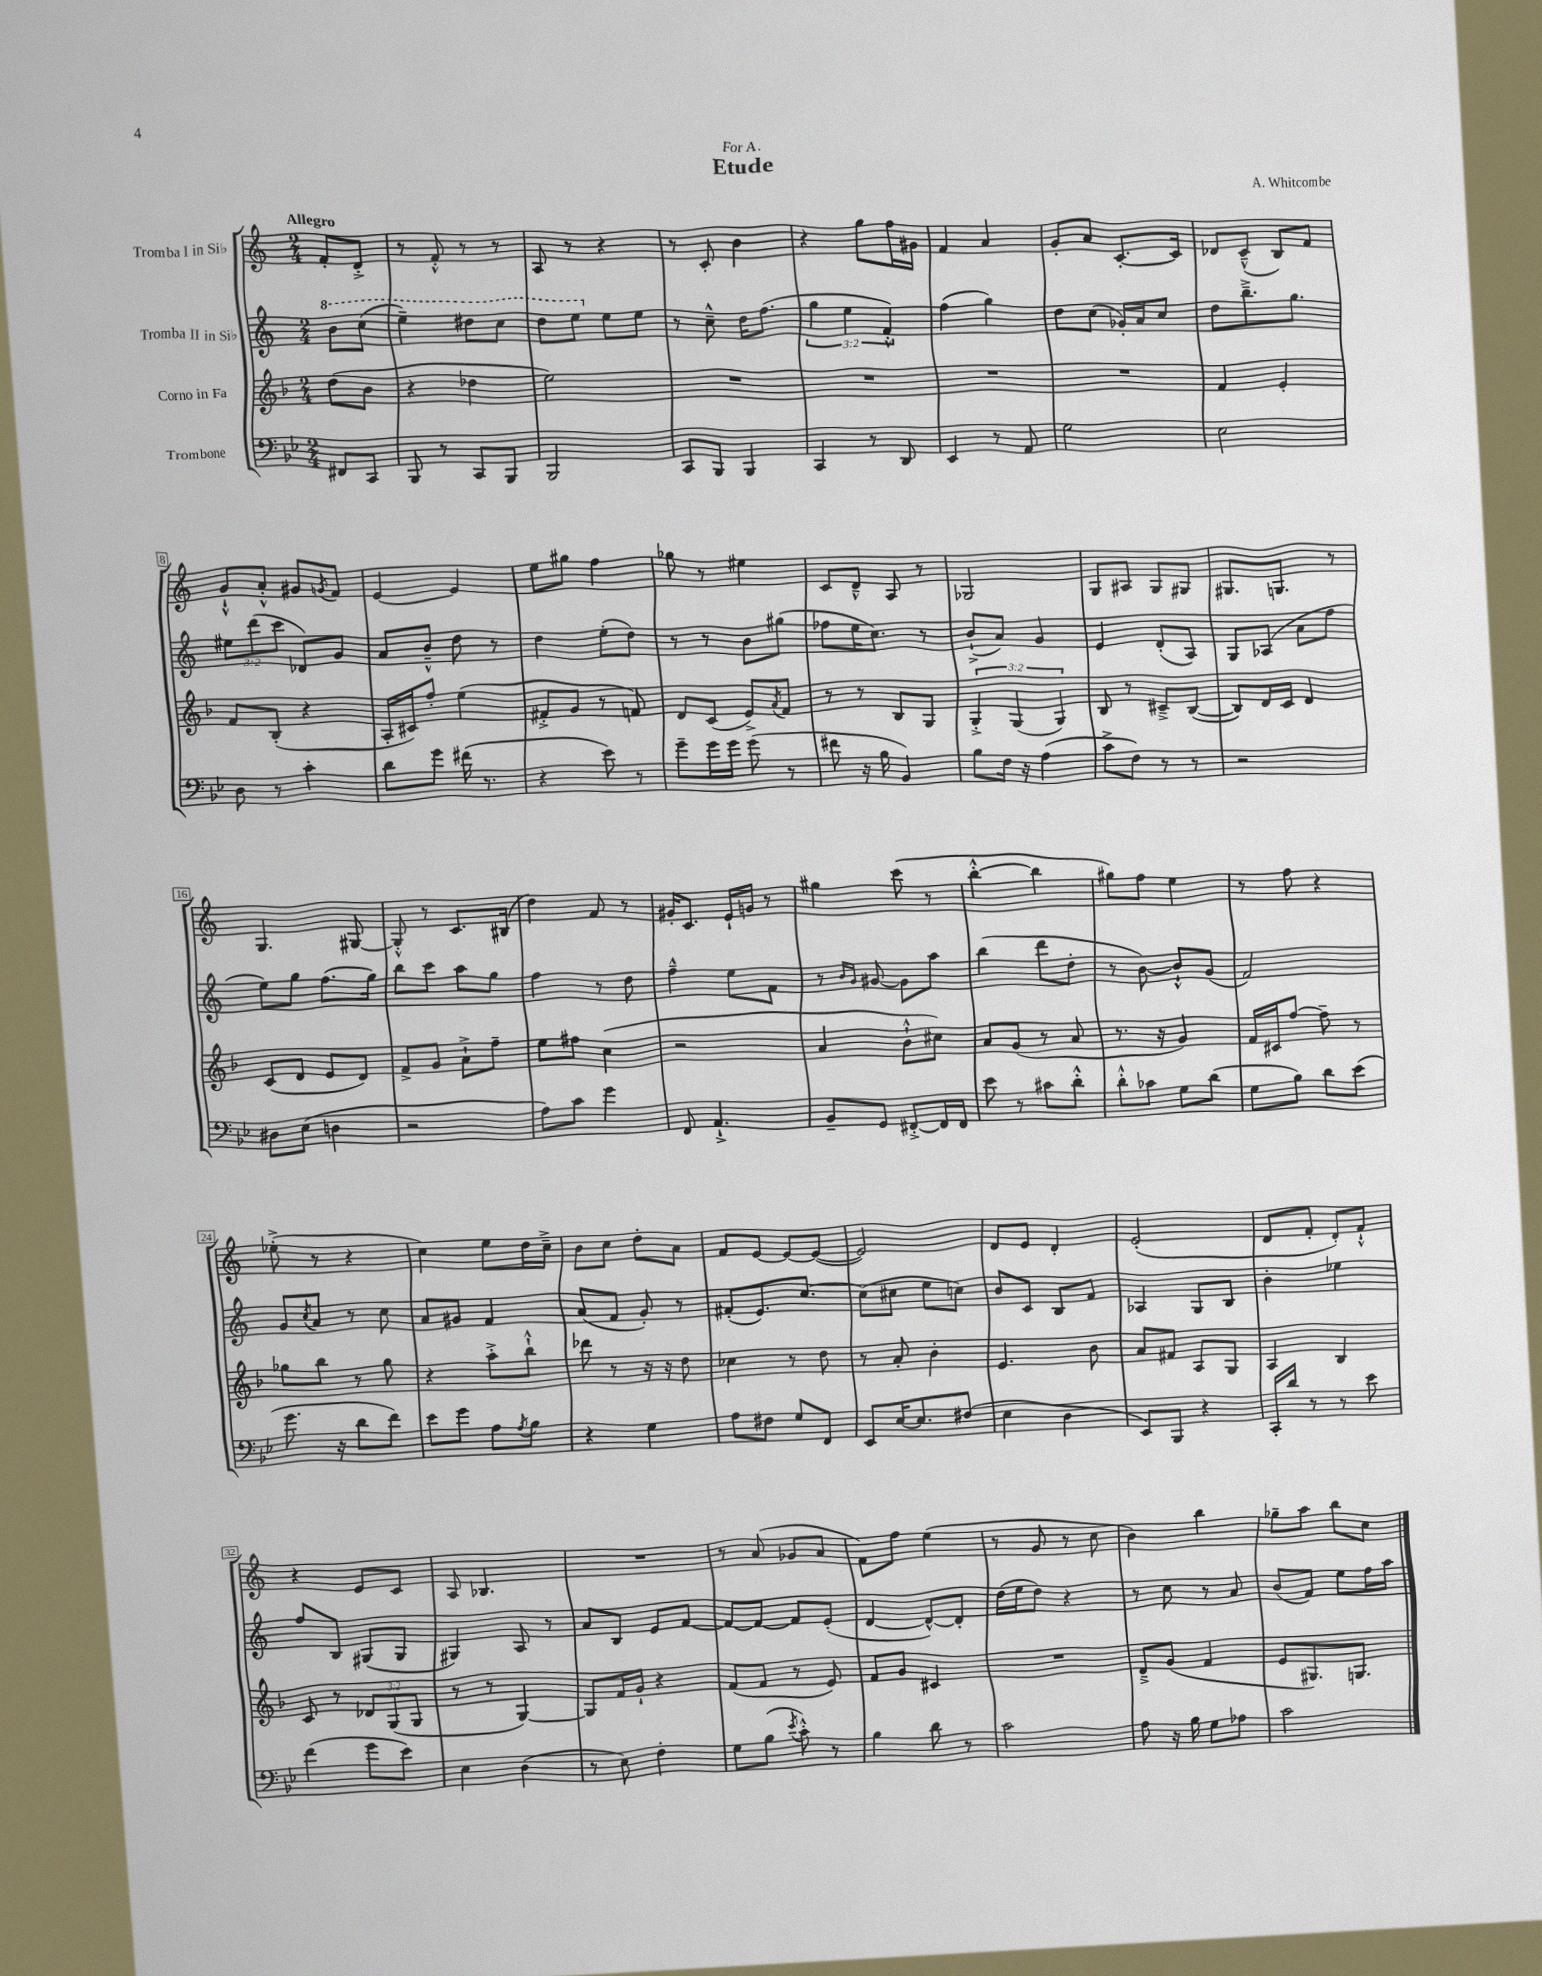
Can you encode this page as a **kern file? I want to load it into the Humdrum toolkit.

**kern	**kern	**kern	**kern
*staff4	*staff3	*staff2	*staff1
*clefF4	*clefG2	*clefG2	*clefG2
*k[b-e-]	*k[b-]	*k[]	*k[]
*M2/4	*M2/4	*M2/4	*M2/4
8FF#	(8dd	8bb	8f'
8CC	8b-	(8ccc	8d'^
=	=	=	=
8BBB-	4r	4eee~)	8r
8r	.	.	8f'^^
8CC	4dd-	8ddd#	8r
8BBB-	.	8ccc	8r
=	=	=	=
2BBB-	2ee)	8ddd	8A
.	.	8eee	8r
.	.	8ee	4r
.	.	8ee	.
=	=	=	=
8CC	2r	8r	8r
8BBB-	.	8cc~^^	8c'
4BBB-	.	16dd	4b
.	.	(8.ff	.
=	=	=	=
4CC	2r	6gg	4r
.	.	6ee	.
8r	.	.	8gg
.	.	6f'^^)	.
8DD	.	.	16ff
.	.	.	16g#
=	=	=	=
4EE-	2r	(4ff	4f
8r	.	4gg)	4a
8AA	.	.	.
=	=	=	=
2G	2r	8dd	8g'
.	.	(8cc	8a
.	.	16g-')	[8.c'
.	.	16a	.
.	.	8cc	.
.	.	.	16c]
=	=	=	=
2E-	4f	8dd	8d-
.	.	8.bb~^	(8c~^^
.	4e'	.	8B)
.	.	8.gg	.
.	.	.	8f
=	=	=	=
8D	8f	12ee#	8g`^^
.	.	(12ddd	.
8r	(8B-'	.	8a'^^
.	.	12ccc	.
4c'	4r	8d-)	8g#
.	.	.	8qg
.	.	8g	8f
=	=	=	=
8d	16A'	8a	[4e
.	16c#)	.	.
8g	8ff'	8b~^^	.
(16f#	(4ee	8dd	4e]
8.r	.	.	.
.	.	8r	.
=	=	=	=
4r	8f#'^	4dd	8ee
.	8g	.	8gg#
8e-)	8r	(8ee'	4ff
8r	8f)	8dd)	.
=	=	=	=
8g~	8d	8r	8gg-
16g	(8c	8r	8r
16g	.	.	.
(8g	8e^)	8b	4ee#
.	8qa	.	.
8r	8f	(8gg#	.
=	=	=	=
8f#	8r	8ff-	8c
16r	8r	16ee	8d~^^
16B-	.	8.cc)	.
4BB-)	8B-	.	8A
.	8G	8r	8r
=	=	=	=
8B-	6G'^	(8b`^	2G-
16F	.	8a)	.
.	(6G	.	.
16r	.	.	.
(4A	.	4g	.
.	6G)	.	.
=	=	=	=
8c^	8B-	4e	8G
8F)	8r	.	8A#
8r	8c#~^	(8d'	8G
8r	([8B-	8A)	8G#
=	=	=	=
2r	8B-])	8G	8.G#
.	16d	(8A-	.
.	16c	.	8.G
.	4d	8a	.
.	.	8ff	8r
=	=	=	=
8D#	(8c	8ee)	4.G
(8E-	8d	8gg	.
4D	8e	(8.ff	.
.	8d)	.	[8G#
.	.	16gg)	.
=	=	=	=
2r	8f^	8bb	8G#'^^]
.	8g	8ccc	8r
.	8a`^	8aa	8.c
.	8ff~	8gg	.
.	.	.	(16B#
=	=	=	=
8A)	8ee	4ff	4dd)
8c	8ff#	.	.
4g	(4cc	8r	8f
.	.	8dd	8r
=	=	=	=
8FF	2r	4ff~^^	16g#'
.	.	.	8.c
4.AA`^	.	.	.
.	.	8ee	16e`
.	.	.	16g
.	.	8f	8r
=	=	=	=
8BB-~	4a	8r	4gg#
.	.	16qqb	.
.	.	16qqg	.
8GG	.	[8g#	.
[8FF#'^	8b-`^^	8g#]	(8ccc
16FF#]	8cc#)	8aa	8r
16FF#	.	.	.
=	=	=	=
8e-	8a	(4bb	[4bb'^^
8r	(8g	.	.
8c#	8r	8ddd	4bb]
8d'^^	8a	8dd'	.
=	=	=	=
8d'^^	8.r	8r	8gg#)
8c-	.	[8b)	8ff
.	16r	.	.
8G	4g)	8b`^^]	4ee
(8d	.	(8g	.
=	=	=	=
8G	16f	2f)	8r
.	16c#	.	.
8B-)	[8ff	.	8ff
8d	8ff~]	.	4r
(8e-	8r	.	.
=	=	=	=
8.g	8gg-	8g	(8ee-'^
.	.	8qcc	.
.	8bb-	8a	8r
16r	.	.	.
8d	8r	8r	4r
8f)	8gg-	8cc	.
=	=	=	=
8e-	4r	8a	4cc)
8g	.	8g#	.
8A	8aa'^	4f	8ee
8qA	.	.	.
8B-	8bb-`^^	.	16dd
.	.	.	16cc~^
=	=	=	=
4r	8ddd-	(8a	8b
.	8r	8f	8cc
4G	16r	8g')	8dd'
.	16r	.	.
.	8dd	8r	8a
=	=	=	=
8A	4cc-	(8f#'	8f
8F#	.	8.e)	[8e
8G	8r	.	8e_
.	.	[8.cc	.
8FF	8dd	.	(8e_
=	=	=	=
8EE-	8r	(8cc]	2e])
[16E-	8a'	8cc#	.
8.E-]	.	.	.
.	4b-'	8ee	.
(8F#	.	8cc)	.
=	=	=	=
4E-	4.e	8b	8d
.	.	8c	8e
4D	.	8B	4d'
.	8b-	8f	.
=	=	=	=
8EE-)	8a	4A-	(2e'
8BBB-	8f#	.	.
4r	8A	8G	.
.	8G	8B	.
=	=	=	=
16CC'	4A	4b'	8d
16d	.	.	.
8r	.	.	8f'
8r	4B-	4ee-	8d')
8e-	.	.	8f`^^
=	=	=	=
(4f	8c	8ff	4r
.	8r	8B	.
8g	12d-	(8G#	8e
.	(12G	.	.
8e-)	.	8G#	8c
.	12G	.	.
=	=	=	=
4E-	8r	4G#)	8A
.	8r	.	4.B-
(4D	[4G)	8A	.
.	.	8r	.
=	=	=	=
8r	8G]	8a	2r
8E-)	16f	8B	.
.	16g`	.	.
4F'	4r	8e	.
.	.	[8f	.
=	=	=	=
8G	(8f	8f_	8r
(8B-	8f	8f_	(8a
8qe-	.	.	.
8c'^^)	8r	8f]	8g-
8r	8e)	(8e'	8a
=	=	=	=
4B-	8f	[4d	8f)
.	8g	.	8ff
8d	4c#	8d^^_)	(4ee
8r	.	8d']	.
=	=	=	=
2c	2r	(16dd	8r
.	.	16ee	.
.	.	8dd)	8g
.	.	4r	8r
.	.	.	8cc
=	=	=	=
8A	8d~^	8r	4b)
16r	(8g	8cc	.
16B-	.	.	.
8G	4f	8r	4bb
8A-	.	8a	.
=	=	=	=
2c	8e	(8b	8gg-~
.	8.G#)	8f)	8aa
.	.	8ee	8bb
.	8.G	.	.
.	.	16ff	8cc
.	.	16aa	.
==	==	==	==
*-	*-	*-	*-
